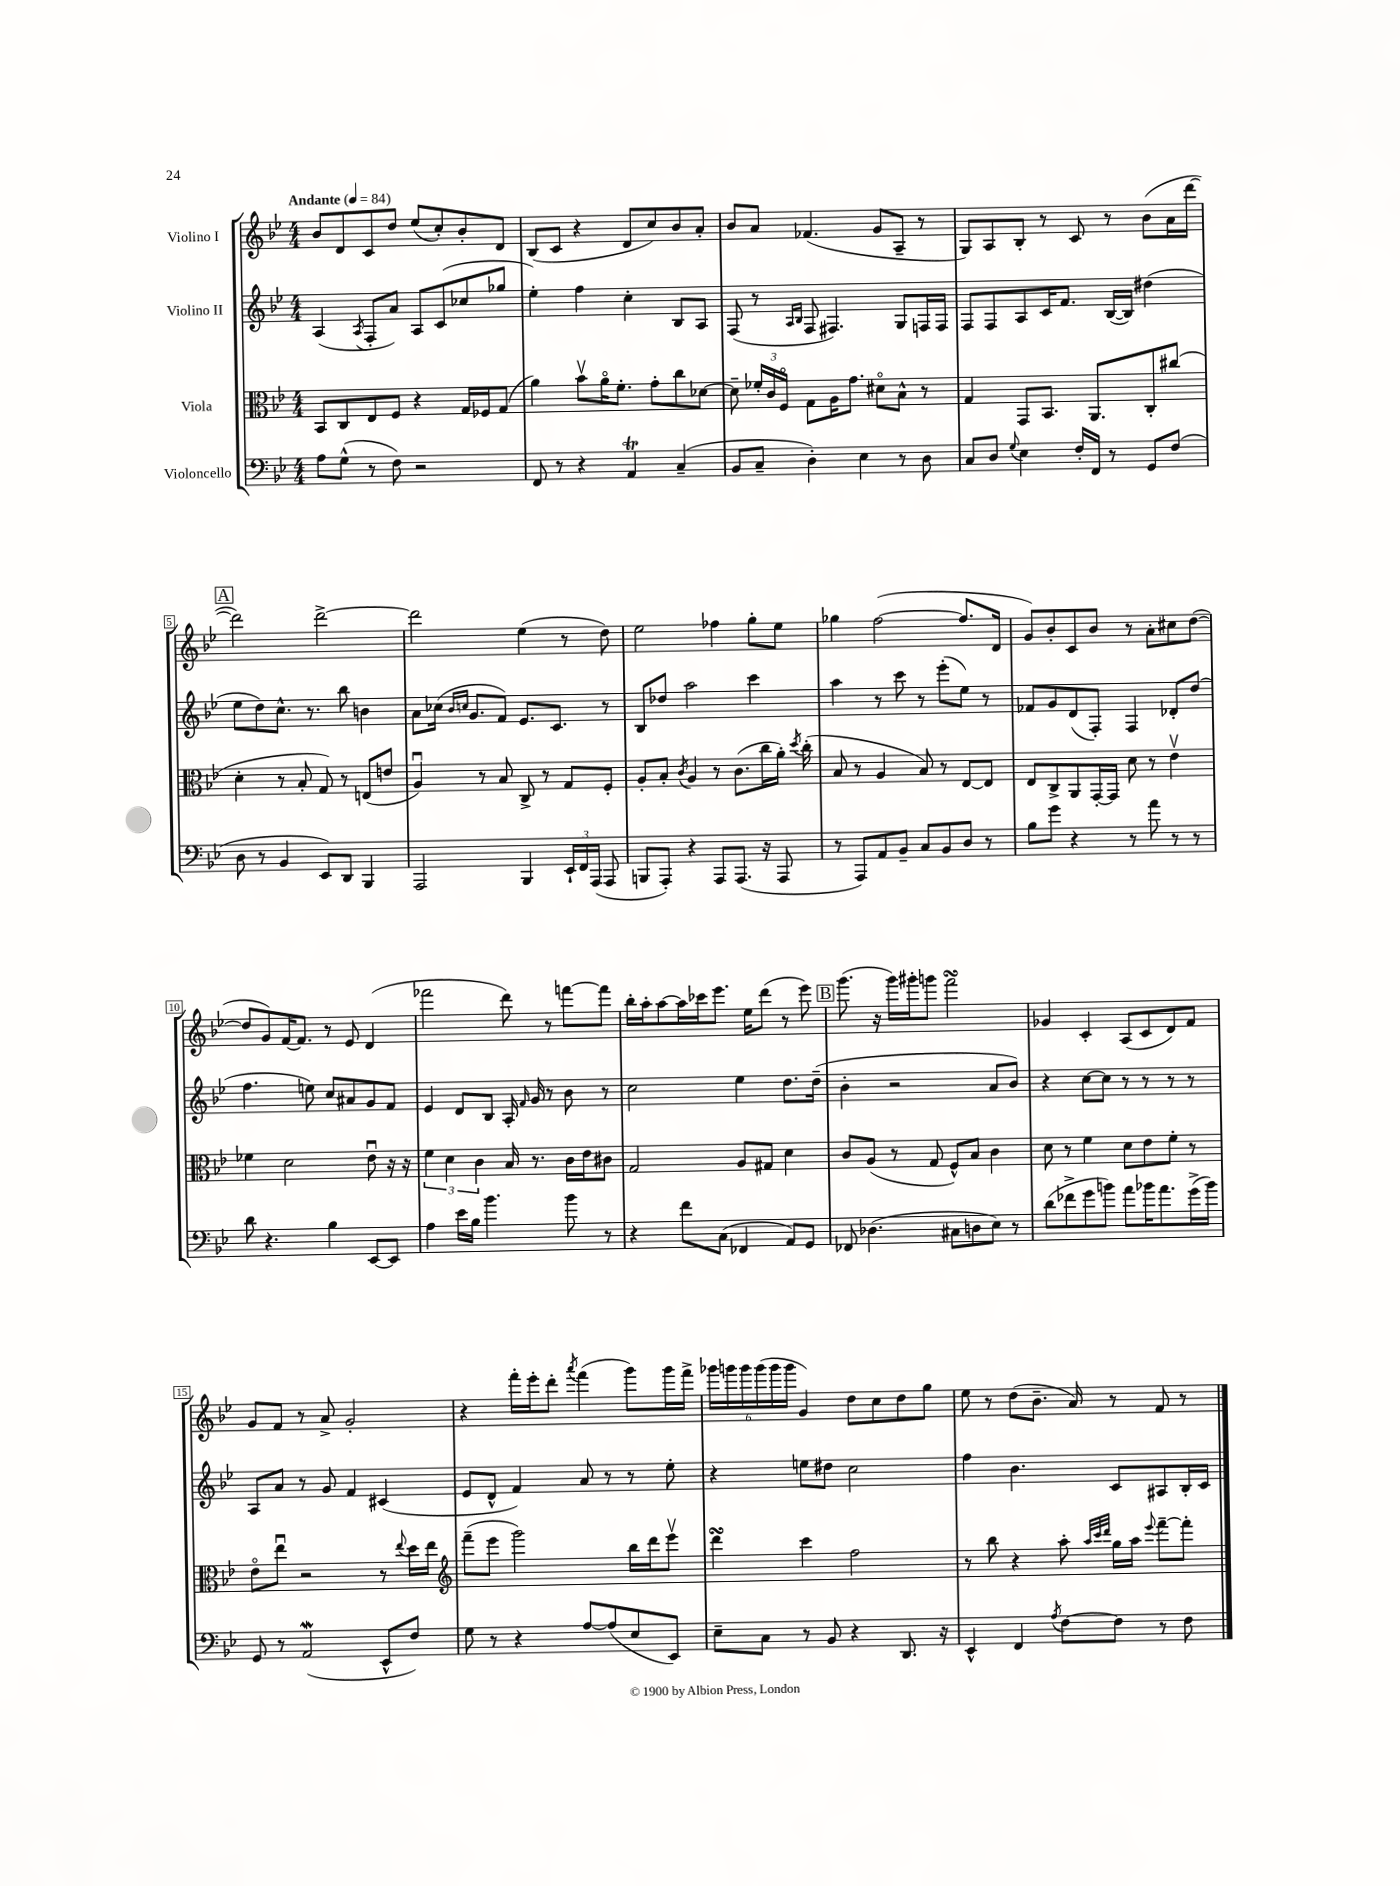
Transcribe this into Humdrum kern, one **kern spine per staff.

**kern	**kern	**kern	**kern
*staff4	*staff3	*staff2	*staff1
*clefF4	*clefC3	*clefG2	*clefG2
*k[b-e-]	*k[b-e-]	*k[b-e-]	*k[b-e-]
*M4/4	*M4/4	*M4/4	*M4/4
*MM84	*MM84	*MM84	*MM84
8A	8BB-	(4A	8b-
(8G^^	8C	.	8d
.	.	8qA	.
8r	8E-	8F'	8c
8F)	8F	8a)	8dd
2r	4r	8A	(8ee-
.	.	(8c	8cc')
.	16G	8cc-	8b-'
.	16F-	.	.
.	(8G	8gg-	8d
=	=	=	=
8FF	4a)	4ee-')	(8B-
8r	.	.	8c
4r	8b-v	4ff	4r
.	16ao	.	.
.	8.f'	.	.
4AA	.	4cc'	8d
.	8g'	.	8cc)
(4C~	8cc	8B-	8b-
.	[8d-	8A	8a'
=	=	=	=
8BB-	8d-~]	(8F	8b-
8C~	24f-'	8r	8a
.	24c	.	.
.	24Fo	.	.
.	.	16qqA	.
.	.	16qqB-	.
4D')	8G	8F	(4.f-
.	16A	4.F#)	.
.	8.g	.	.
4E-	.	.	.
.	8d#o	.	8g
8r	8B-^^	8G	8A~
8D	8r	16F	8r
.	.	16F	.
=	=	=	=
8C	4G	8F	8G)
8D	.	8F	8A
8qqG	.	.	.
4E-	8GG	8A	8B-'
.	8.BB-	16c	8r
.	.	8.f	.
16F'	.	.	8c
16FF	8.AA	.	.
8r	.	([16B-	8r
.	.	16B-])	.
8GG	8C'	(4dd#	(8b-
(8F	(8cc#	.	16a
.	.	.	[16ddd
=	=	=	=
8D	4d'	8ee-	2ddd])
8r	.	8dd)	.
4BB-	8r	8.cc^^	.
.	8B-'	.	.
.	.	8.r	.
8EE-)	8G)	.	[2ddd^
8DD	8r	8bb-	.
4BBB-	(8E	4b	.
.	8e	.	.
=	=	=	=
2AAA	4Au)	8a	2ddd]
.	.	(16cc-	.
.	.	16qqb-	.
.	.	16qqcc	.
.	.	8.g	.
.	8r	.	.
.	8B-	8f)	.
4BBB-	8C^	8.e-	(4ee-
.	8r	.	.
.	.	8.c	.
24EE-`	8G	.	8r
24FF	.	.	.
(24AAA	.	.	.
8AAA	8F'	8r	8dd)
=	=	=	=
8BBB	8A'	8B-	2ee-
8AAA')	8B-'	8dd-	.
.	8qc	.	.
4r	4A	2aa	.
8AAA	8r	.	4ff-
(8.AAA	(8.c	.	.
.	.	4ccc	8gg'
16r	16cc	.	.
8AAA	16a')	.	8ee-
.	8qdd	.	.
.	(16cc'	.	.
=	=	=	=
8r	8B-	4aa	4gg-
8AAA)	8r	.	.
8AA	4A	8r	([2ff
8BB-~	.	8ccc	.
8C	8B-)	8r	.
8BB-	8r	(8eee-'	.
8D	[8E-	8ee-)	8.ff]
8r	8E-]	8r	.
.	.	.	16d
=	=	=	=
8B-	8E-	8f-	8g)
8g	8C^	8g	8b-'
4r	8AA	(8d	8c
.	[16GG'	8F')	8b-
.	16GG]	.	.
8r	8d	4F	8r
8a	8r	.	8a'
8r	4e-v	8d-'	8cc#
8r	.	(8dd	([8dd
=	=	=	=
8d	4f-	4.ff	8dd]
4.r	.	.	8g)
.	2d	.	[16f
.	.	.	8.f]
.	.	8ee)	.
4B-	.	8cc	8r
.	.	8a#	8e-
[8EE-	8e-u	8g	(4d
8EE-]	16r	8f	.
.	16r	.	.
=	=	=	=
4A	6f	4e-	2fff-
.	6d	.	.
16e-	.	8d	.
16B-	.	.	.
.	6c	.	.
4.b-	.	8B-	.
.	16B-	16A'	8ddd)
.	.	16qqf	.
.	8.r	16g	.
.	.	8r	8r
8b-	16c	8b-	[8fff
.	16e-	.	.
8r	8c#	8r	8fff]
=	=	=	=
4r	2G	2cc	16bb-'
.	.	.	16aa'
.	.	.	[8aa
8f	.	.	16aa]
.	.	.	16ccc-
(8C	.	.	8.eee-
4FF-	8A	4ee-	.
.	.	.	16ee-
.	8G#	.	(8ddd
8AA)	4d	8.dd	8r
8GG	.	.	8eee-)
.	.	(16dd~	.
=	=	=	=
8FF-	8c	4b-'	(8.ggg
(4.D-	(8A	.	.
.	.	.	16r
.	8r	2r	16ggg)
.	.	.	16ggg#'
.	8G	.	8ggg
8C#	8F^^)	.	2fff
8D	8B-	.	.
8E-)	4c	8a	.
8r	.	8b-)	.
=	=	=	=
(8d	8d	4r	4g-
8f-^	8r	.	.
8g	4f	[8cc	4c'
8b)	.	8cc]	.
8a	8d	8r	(8A
16b-	8e-	8r	8c
8.a	.	.	.
.	8f'	8r	8d)
(16g^	8r	8r	8f
16b-)	.	.	.
=	=	=	=
8GG	8e-o	8A	8g
8r	8ee-u	8a	8f
(2AA	2r	8r	8r
.	.	8g	8a^
.	.	4f	2g'
8EE-^^	8r	(4c#	.
.	8qqee-	.	.
8F)	16dd	.	.
.	16ee-	.	.
=	=	=	=
*	*clefG2	*	*
8G	(8fff~	8e-	4r
8r	8eee-	8d^^	.
4r	2ggg)	4f)	16fff'
.	.	.	16eee-'
.	.	.	8ddd'
.	.	.	8qaaa
[8A	.	8a	(4fff
(8A]	.	8r	.
8E-	16bb-	8r	8ggg)
.	16ddd	.	.
8EE-)	8eee-v	8ee-'	16ggg
.	.	.	16fff^
=	=	=	=
8E-~	4ddd	4r	24ggg-
.	.	.	24ggg
.	.	.	24ggg
8C	.	.	(24ggg
.	.	.	24ggg
.	.	.	24ggg
8r	4ccc	8ee	4g)
8BB-	.	8dd#	.
4r	2ff	2cc	8dd
.	.	.	8cc
8.DD	.	.	8dd
.	.	.	8gg
16r	.	.	.
=	=	=	=
4EE-^^	8r	4ff	8ee-
.	8bb-	.	8r
4FF	4r	4.b-	(8dd
.	.	.	8.b-~
8qA	.	.	.
[8F	8aa'	.	.
.	.	.	16a)
.	32qqaa	.	.
.	32qqccc	.	.
.	32qqddd	.	.
8F]	16gg	8c	8r
.	16aa	.	.
.	8qqeee-	.	.
8r	[8fff~	8A#	8f
8F	8fff']	16B-'	8r
.	.	16c	.
==	==	==	==
*-	*-	*-	*-
